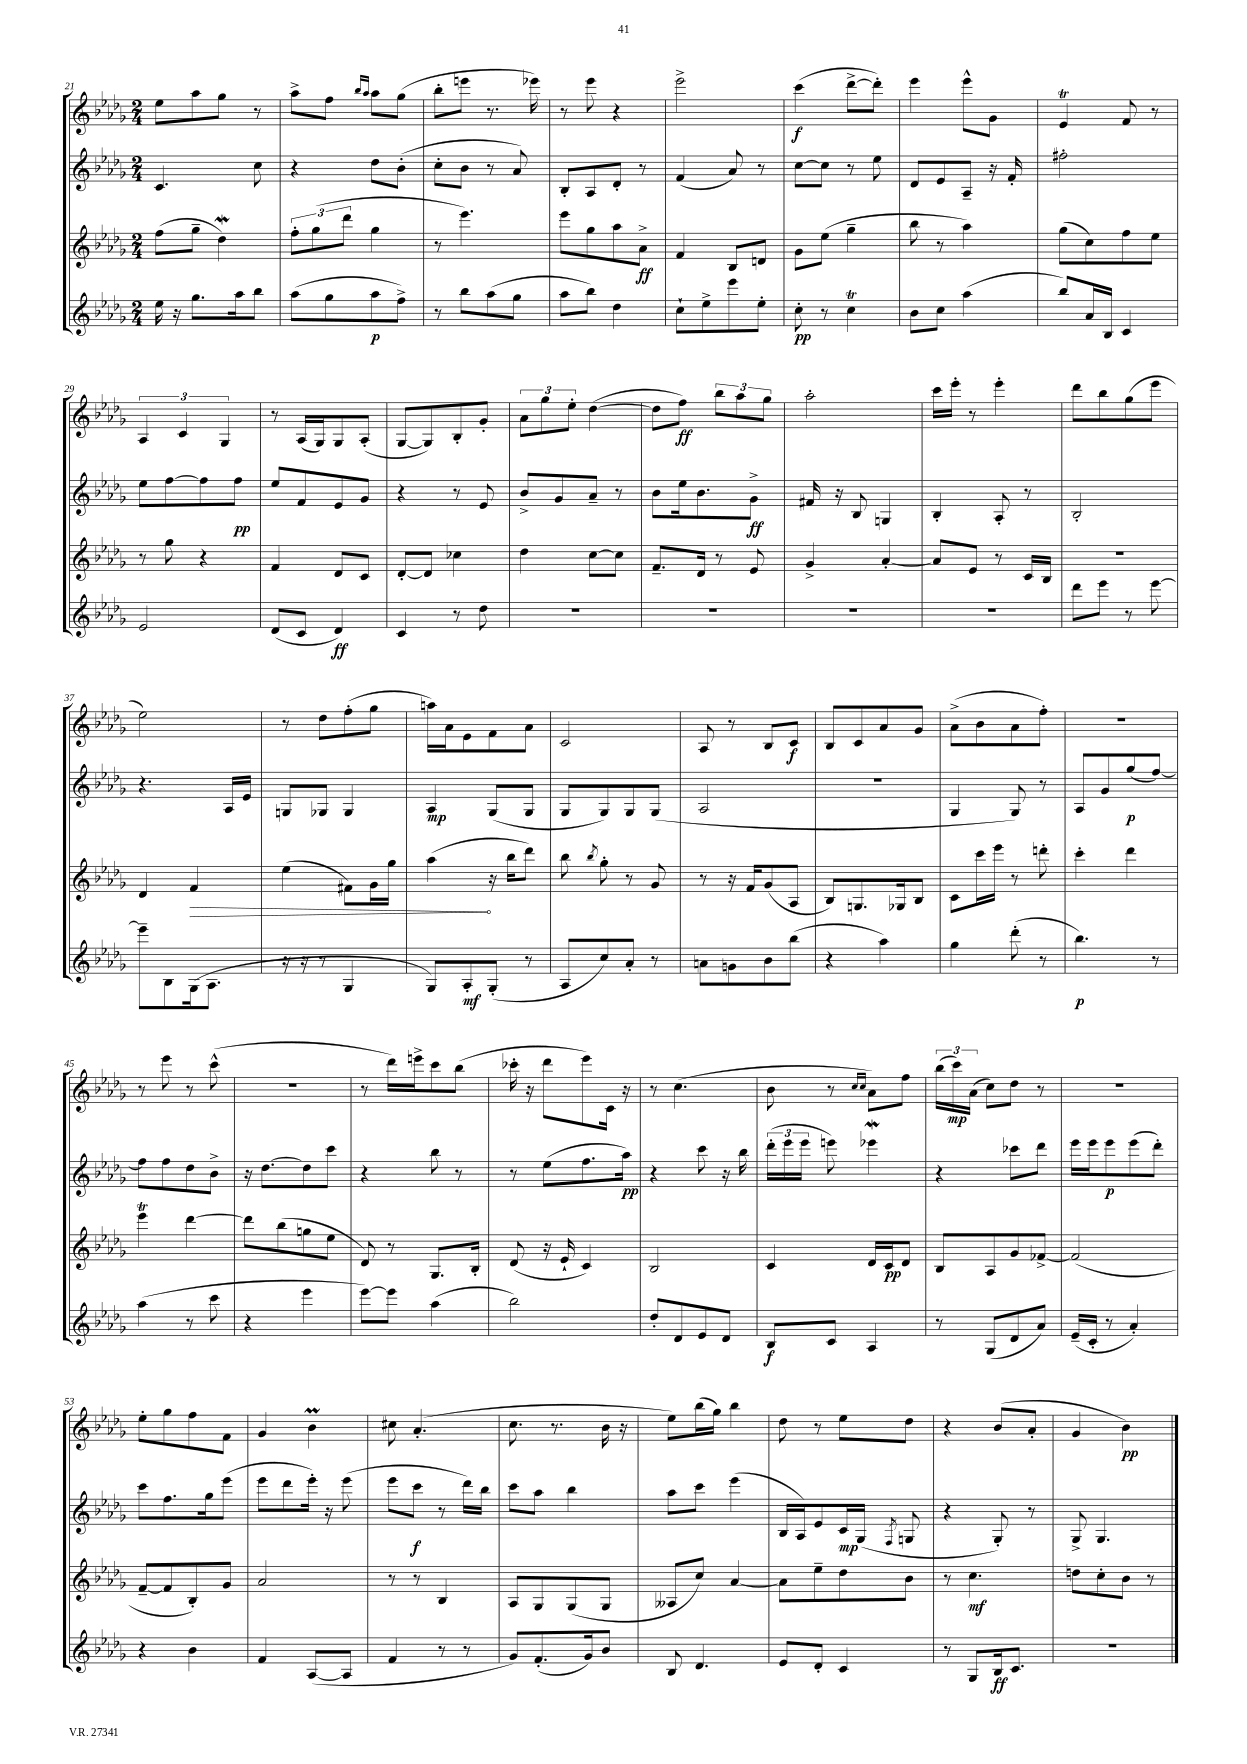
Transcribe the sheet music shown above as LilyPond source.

<<
\new StaffGroup <<
\new Staff = "s0" {
    \clef treble \key des \major \numericTimeSignature \time 2/4
    \autoBeamOff ees''8[ aes''8 ges''8] r8 |
    aes''8[-> f''8] \grace { bes''16[ aes''16] } aes''8[ ges''8]( |
    bes''8[-. e'''8] r8. ees'''16) |
    r8 ees'''8 r4 |
    ees'''2-> |
    c'''4\f( des'''8[~-> des'''8]-.) |
    ees'''4 ees'''8[-^ ges'8] |
    ees'4\trill f'8 r8 |
    \tuplet 3/2 { aes4 c'4 ges4 } |
    r8 aes16[( ges16) ges8 aes8]-.( |
    ges8[~ ges8) bes8-. ges'8]-. |
    \tuplet 3/2 { aes'8[ ges''8 ees''8]-. } des''4~( |
    des''8[ f''8]\ff) \tuplet 3/2 { bes''8[ aes''8 ges''8] } |
    aes''2-. |
    c'''16[ ees'''16]-. r8 ees'''4-. |
    des'''8[ bes''8 ges''8( ees'''8] |
    ees''2) |
    r8 des''8[ f''8-.( ges''8] |
    a''16[) aes'16 ees'8 f'8 aes'8] |
    c'2 |
    aes8 r8 bes8[ c'8]\f |
    bes8[ c'8 aes'8 ges'8] |
    aes'8[->( bes'8 aes'8 f''8]-.) |
    r2 |
    r8 ees'''8 r8 c'''8-^( |
    r2 |
    r8 des'''16[) e'''16-> c'''8 bes''8]( |
    ces'''16-. r16 des'''8[ ees'''8) c'16] r16 |
    r8 c''4.( |
    bes'8 r8 \grace { c''16[ c''16] } aes'8[) f''8] |
    \tuplet 3/2 { bes''16[( c'''16\mp) aes'16]( } c''8[) des''8] r8 |
    R2 |
    ees''8[-. ges''8 f''8 f'8] |
    ges'4 bes'4\prall |
    cis''8 aes'4.-.( |
    c''8. r8. bes'16 r16 |
    ees''8[) bes''16( ges''16]) bes''4 |
    des''8 r8 ees''8[ des''8] |
    r4 bes'8[( aes'8]-. |
    ges'4 bes'4\pp) \bar "|." |
}
\new Staff = "s1" {
    \clef treble \key des \major \numericTimeSignature \time 2/4
    \autoBeamOff c'4. c''8 |
    r4 des''8[ bes'8]-.( |
    c''8[-. bes'8] r8 aes'8) |
    bes8[-. aes8 des'8]-. r8 |
    f'4( aes'8) r8 |
    c''8[~ c''8] r8 ees''8 |
    des'8[ ees'8 aes8]-- r16 f'16-. |
    fis''2-. |
    ees''8[ f''8~ f''8 f''8]\pp |
    ees''8[ f'8 ees'8 ges'8] |
    r4 r8 ees'8 |
    bes'8[-> ges'8 aes'8]-- r8 |
    bes'8[ ees''16 bes'8. ges'8]->\ff |
    fis'16 r16 bes8 g4 |
    bes4-. aes8-. r8 |
    bes2-. |
    r4. aes16[ ees'16] |
    g8[ ges8] ges4 |
    aes4\mp ges8[( ges8] |
    ges8[ ges8) ges8 ges8]( |
    aes2 |
    R2 |
    ges4 ges8) r8 |
    aes8[ ges'8 ges''8\p( f''8]~) |
    f''8[ f''8 des''8 bes'8]-> |
    r16 des''8.[~ des''8 c'''8] |
    r4 bes''8 r8 |
    r8 ees''8[( f''8. aes''16]\pp) |
    r4 c'''8 r16 bes''16 |
    \tuplet 3/2 { des'''16[-.( ees'''16 ees'''16] } e'''8) ees'''4\mordent |
    r4 ces'''8[ des'''8] |
    ees'''16[ ees'''16 ees'''8\p ees'''8( des'''8]-.) |
    c'''8[ f''8. ges''16 ees'''8]( |
    ees'''8[ des'''8 ees'''16]-.) r16 ees'''8( |
    ees'''8[ c'''8]\f r8 des'''16[) bes''16] |
    c'''8[ aes''8] bes''4 |
    aes''8[ c'''8] ees'''4( |
    bes16[ aes16) ees'8 c'16\mp ges16]( \acciaccatura { f8 } g8 |
    r4 ges8-.) r8 |
    ges8-> ges4. \bar "|." |
}
\new Staff = "s2" {
    \clef treble \key des \major \numericTimeSignature \time 2/4
    \autoBeamOff f''8[( ges''8]-- des''4\mordent) |
    \tuplet 3/2 { f''8[-. ges''8( des'''8] } ges''4 |
    r8 ees'''4.) |
    ees'''8[ ges''8 aes''8 aes'8]->\ff |
    f'4 bes8[ d'8] |
    ges'8[ ees''8]( ges''4-- |
    bes''8 r8 aes''4) |
    ges''8[( c''8) f''8 ees''8] |
    r8 ges''8 r4 |
    f'4 des'8[ c'8] |
    des'8[~-. des'8] ces''4 |
    des''4 c''8[~ c''8] |
    f'8.[-- des'16] r8 ees'8 |
    ges'4-> aes'4~-. |
    aes'8[ ees'8] r8 c'16[ bes16] |
    r2 |
    des'4 \once \override Hairpin.circled-tip = ##t f'4\> |
    ees''4( fis'8[) ges'16 ges''16] |
    aes''4\!( r16 bes''16[ des'''8]) |
    bes''8 \acciaccatura { bes''8 } ges''8-. r8 ges'8 |
    r8 r16 f'16[ ges'8( aes8] |
    bes8[) g8. ges16 bes8] |
    c'8[ c'''16 ees'''16] r8 d'''8-. |
    c'''4-. des'''4 |
    ees'''4\trill des'''4~ |
    des'''8[ bes''8( g''8 ees''8] |
    des'8) r8 ges8.[ bes16]-. |
    des'8( r16 ees'16-! c'4) |
    bes2 |
    c'4 des'16[ c'16\pp des'8] |
    bes8[ aes8 ges'8 fes'8]~-> |
    fes'2( |
    f'8[~-- f'8 bes8-.) ges'8] |
    aes'2 |
    r8 r8 bes4 |
    aes8[ ges8 ges8( ges8] |
    aeses8[ c''8]) aes'4~ |
    aes'8[ ees''8-- des''8 bes'8] |
    r8 c''4.\mf |
    d''8[ c''8-. bes'8] r8 \bar "|." |
}
\new Staff = "s3" {
    \clef treble \key des \major \numericTimeSignature \time 2/4
    \autoBeamOff ees''16 r16 ges''8.[ aes''16 bes''8] |
    aes''8[( ges''8 aes''8\p f''8]->) |
    r8 bes''8[ aes''8( ges''8] |
    aes''8[ bes''8]) des''4 |
    c''8[-! ees''8-> ees'''8 ees''8]-. |
    c''8-.\pp r8 c''4\trill |
    bes'8[ c''8] aes''4( |
    bes''8[) aes'16 bes16] c'4 |
    ees'2 |
    des'8[( c'8] des'4\ff) |
    c'4 r8 des''8 |
    R2 |
    R2 |
    R2 |
    R2 |
    des'''8[ ees'''8] r8 ees'''8~ |
    ees'''8[-- bes8 ges16( aes8.] |
    r16 r16 r8 ges4 |
    ges8[) aes8-.\mf ges8]-.( r8 |
    aes8[ c''8) aes'8]-. r8 |
    a'8[ g'8 bes'8 bes''8]( |
    r4 aes''4) |
    ges''4 des'''8-.( r8 |
    bes''4.\p) r8 |
    aes''4( r8 c'''8 |
    r4 ees'''4 |
    ees'''8[~) ees'''8] aes''4( |
    bes''2) |
    des''8[-. des'8 ees'8 des'8] |
    bes8[\f c'8] aes4 |
    r8 ges8[( des'8 aes'8]) |
    ees'16[--( c'16]-. r8 aes'4-.) |
    r4 bes'4 |
    f'4 aes8[~( aes8] |
    f'4 r8 r8 |
    ges'8[) f'8.-.( ges'16) bes'8] |
    bes8 des'4. |
    ees'8[ des'8]-. c'4 |
    r8 ges8[ bes16\ff c'8.] |
    R2 \bar "|." |
}
>>
>>
\layout { \context { \Score currentBarNumber = #21 } }
